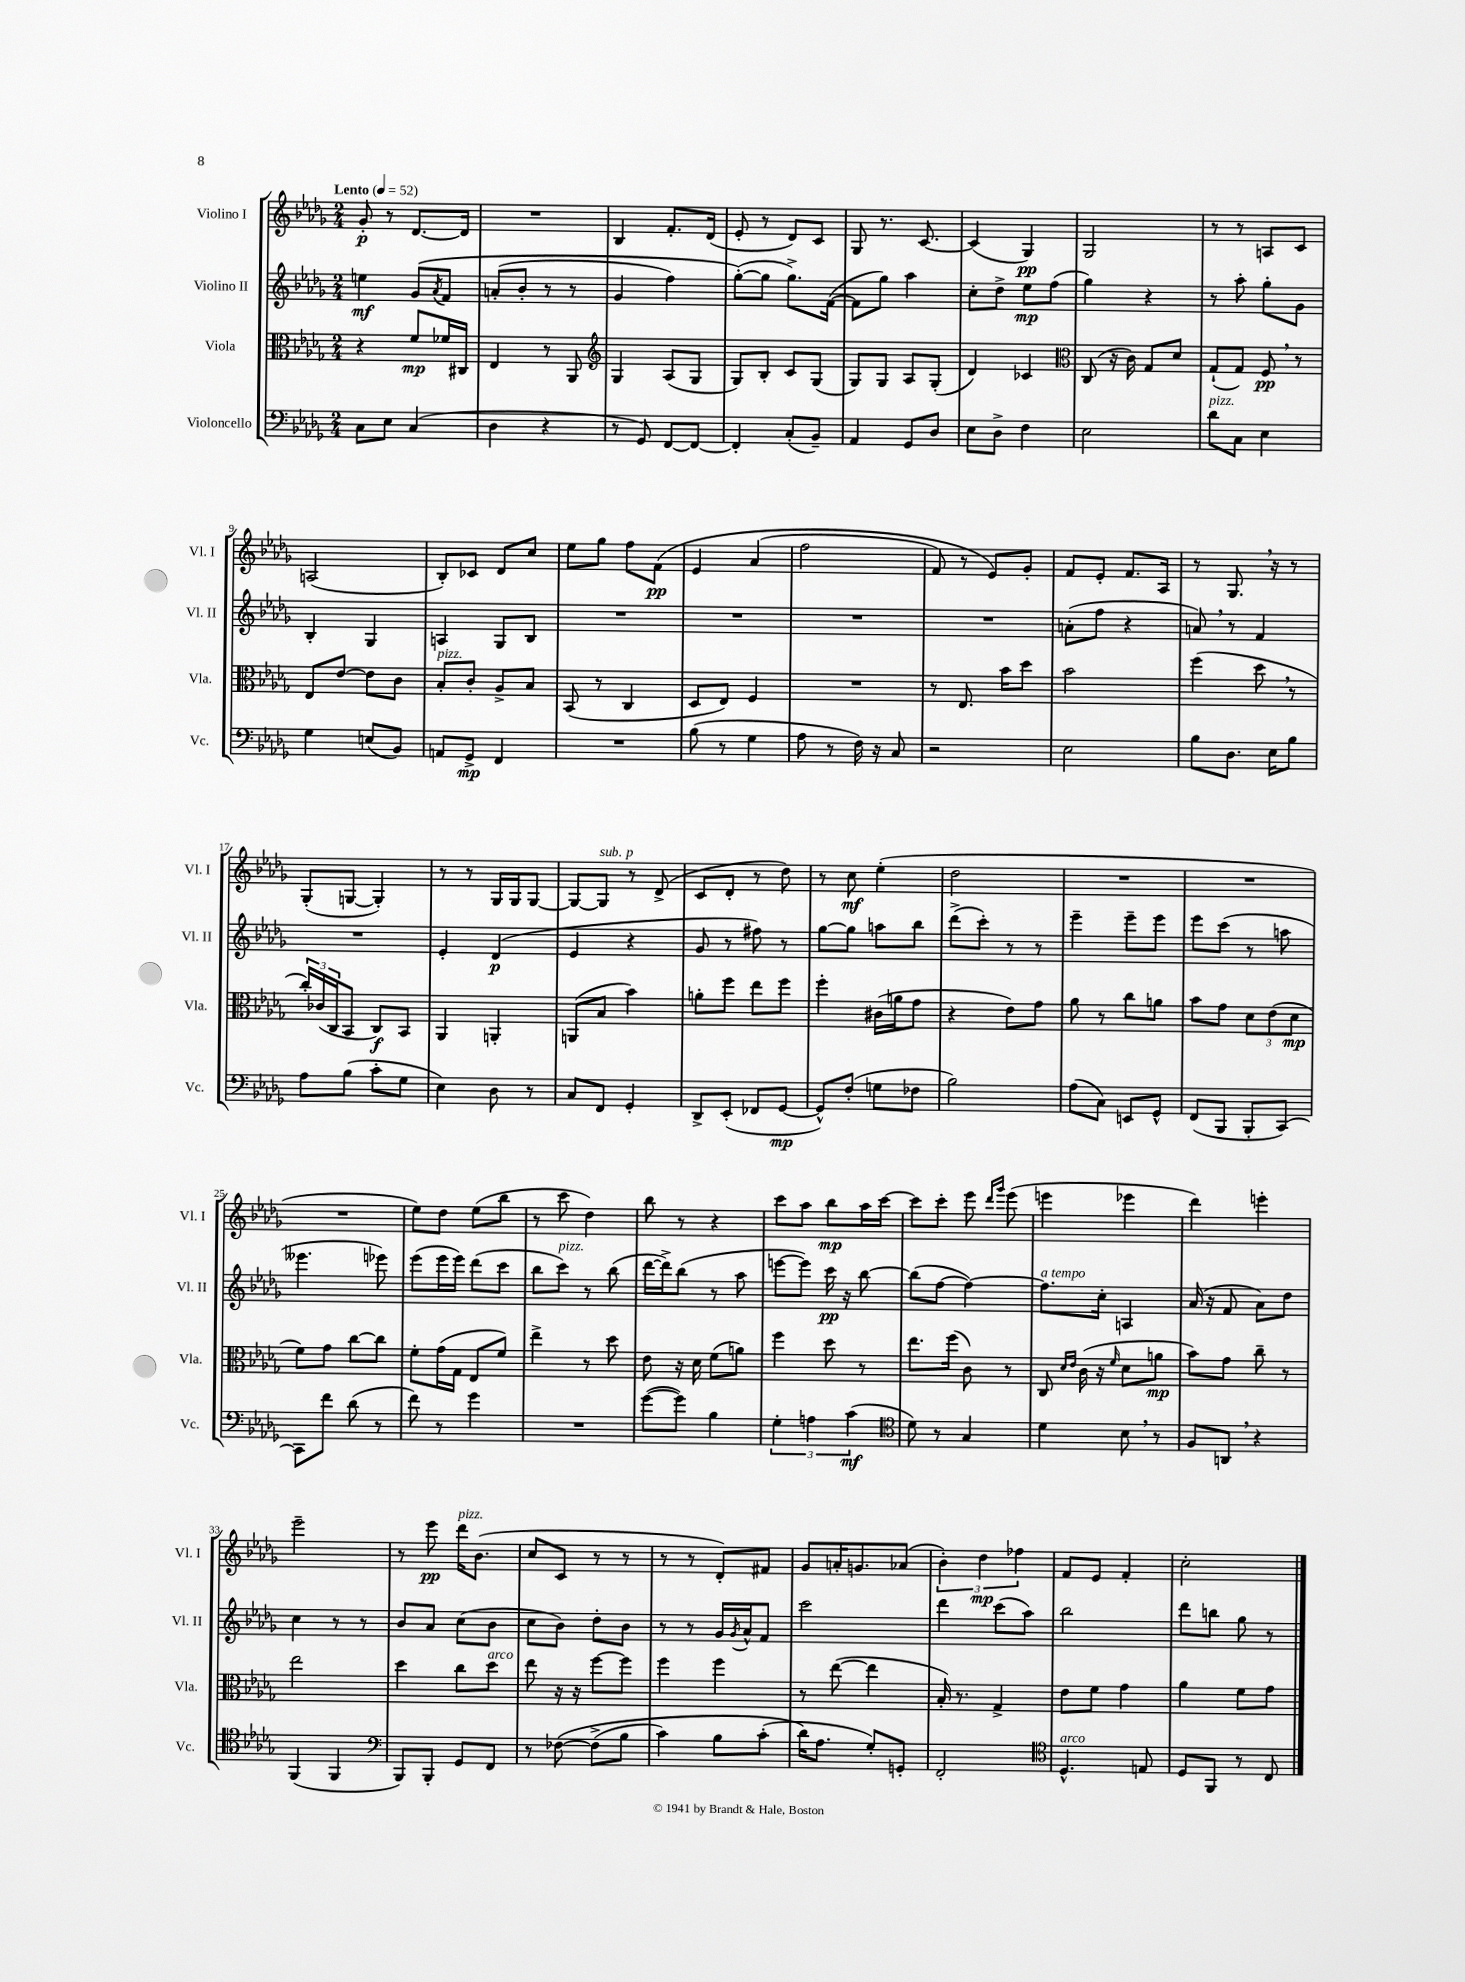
<<
\new StaffGroup <<
\new Staff = "s0" \with { instrumentName = "Violino I" shortInstrumentName = "Vl. I" } {
    \clef treble \key des \major \numericTimeSignature \time 2/4 \tempo "Lento" 4 = 52
    ges'8-.\p r8 des'8.~ des'16 |
    R2 |
    bes4 f'8.-. des'16( |
    ees'8-. r8 des'8) c'8 |
    ges8 r8. c'8.~ |
    c'4( ges4\pp) |
    ges2 |
    r8 r8 a8 c'8 |
    a2( |
    bes8-.) ces'8 des'8 c''8 |
    ees''8 ges''8 f''8 f'8\pp\( |
    ees'4 aes'4( |
    f''2 |
    f'8) r8 ees'8\) ges'8-. |
    f'8 ees'8-. f'8. aes16 |
    r8 ges8. \breathe r16 r8 |
    ges8-.( g8~ g4-.) |
    r8 r8 ges16 ges16 ges8~ |
    ges8~ ges8^\markup { \italic "sub. p" } r8 des'8->( |
    c'8 des'8-. r8 des''8) |
    r8 c''8\mf ees''4-.( |
    des''2 |
    R2 |
    R2 |
    R2 |
    ees''8) des''8 ees''8( bes''8 |
    r8 c'''8 des''4) |
    bes''8 r8 r4 |
    c'''8 aes''8 bes''8\mp aes''16 c'''16~ |
    c'''8 c'''8-. ees'''8 \grace { des'''16 ges'''16 } ees'''8( |
    e'''4 ees'''4 |
    des'''4) e'''4-. |
    ees'''2-- |
    r8 ees'''8\pp des'''16^\markup { \italic "pizz." } bes'8.( |
    c''8 c'8 r8 r8 |
    r8 r8 des'8-.) fis'8 |
    ges'8 a'16-. g'8. aes'8( |
    \tuplet 3/2 { bes'4-.) des''4\mp fes''4 } |
    f'8 ees'8 f'4-. |
    c''2-. \bar "|." |
}
\new Staff = "s1" \with { instrumentName = "Violino II" shortInstrumentName = "Vl. II" } {
    \clef treble \key des \major \numericTimeSignature \time 2/4
    e''4\mf ges'8\( \acciaccatura { aes'8 } f'8 |
    a'8-.( bes'8-. r8 r8 |
    ges'4 f''4) |
    ges''8~-.(\) ges''8 ges''8.->) f'16~( |
    f'8 ges''8) aes''4 |
    c''8-. des''8-> ees''8\mp f''8( |
    ges''4) r4 |
    r8 aes''8-. ges''8-. ges'8 |
    bes4-. ges4 |
    a4 ges8 bes8 |
    R2 |
    R2 |
    R2 |
    R2 |
    a'8-.( f''8 r4 |
    a'8) \breathe r8 f'4 |
    R2 |
    ees'4-. des'4\p( |
    ees'4 r4 |
    ges'8 r8 fis''8) r8 |
    ges''8~ ges''8 a''8 bes''8 |
    des'''8->( c'''8-.) r8 r8 |
    ees'''4-- ees'''8-- ees'''8 |
    ees'''8 c'''8( r8 a''8 |
    eeses'''4. ees'''8) |
    ees'''8( ees'''16 ees'''16) des'''8( c'''8 |
    bes''8 c'''8^\markup { \italic "pizz." }) r8 bes''8( |
    des'''16~ des'''16->) bes''8( r8 aes''8 |
    e'''8~ e'''8) c'''16\pp r16 bes''8~ |
    bes''8( f''8~ f''4~) |
    f''8.^\markup { \italic "a tempo" } c''16-. a4 |
    aes'16( r16 f'8 aes'8) des''8 |
    c''4 r8 r8 |
    bes'8 aes'8 c''8( bes'8 |
    c''8 bes'8) des''8-. bes'8 |
    r8 r8 ges'16 \acciaccatura { ges'8 } aes'16-^ f'8 |
    c'''2 |
    des'''4 c'''8( aes''8) |
    bes''2 |
    des'''8 b''8 ges''8 r8 \bar "|." |
}
\new Staff = "s2" \with { instrumentName = "Viola" shortInstrumentName = "Vla." } {
    \clef alto \key des \major \numericTimeSignature \time 2/4
    r4 f'8\mp fes'16 cis16 |
    ees4 r8 aes,8 |
    \clef treble ges4 aes8( ges8 |
    ges8) bes8-. c'8 ges8( |
    ges8) ges8 aes8 ges8-.( |
    des'4) ces'4 |
    \clef alto c8( r16 c'16) ges8 des'8 |
    ges8-!( ges8) f8\pp \breathe r8 |
    ees8 ees'8~ ees'8 c'8 |
    bes8-.^\markup { \italic "pizz." } c'8-. aes8-> bes8 |
    bes,8( r8 c4 |
    des8 ees8) f4 |
    R2 |
    r8 ees8. bes'16 des''8 |
    bes'2 |
    f''4( des''8 \breathe r8 |
    \tuplet 3/2 { c''16-.) ces'16( c16 } bes,8 c8\f) bes,8 |
    aes,4 a,4-. |
    a,8( bes8 bes'4) |
    a'8-. f''8 ees''8 f''8 |
    f''4-. cis'16( a'16 ges'8 |
    r4 ees'8) ges'8 |
    aes'8 r8 c''8 a'8 |
    bes'8 ges'8 \tuplet 3/2 { des'8 ees'8( des'8\mp } |
    f'8) ges'8 c''8~ c''8 |
    f'8-. ges'16( ges16 ees8 f'8) |
    ees''4-> r8 des''8 |
    ees'8 r16 des'16 f'8( a'8) |
    f''4 des''8 r8 |
    ees''8. f''16( c'8) r8 |
    c8 \grace { des'16 ees'16 } c'16( r16 \grace { f'16 } des'8 a'8\mp |
    bes'8) ges'8 c''8-- r8 |
    ees''2 |
    des''4 c''8 des''8^\markup { \italic "arco" } |
    ees''8 r16 r16 f''8~ f''8 |
    f''4 f''4 |
    r8 ees''8~( ees''4 |
    bes16-.) r8. ges4-> |
    ees'8 f'8 ges'4 |
    aes'4 f'8 ges'8 \bar "|." |
}
\new Staff = "s3" \with { instrumentName = "Violoncello" shortInstrumentName = "Vc." } {
    \clef bass \key des \major \numericTimeSignature \time 2/4
    c8 ees8 c4( |
    des4 r4 |
    r8 ges,8) f,8~ f,8~ |
    f,4-. c8-.( bes,8--) |
    aes,4 ges,8 des8 |
    ees8 des8-> f4 |
    ees2 |
    des'8^\markup { \italic "pizz." } c8 ees4 |
    ges4 e8( bes,8) |
    a,8 ges,8->\mp f,4 |
    R2 |
    bes8( r8 ges4 |
    aes8 r8 f16) r16 c8 |
    r2 |
    ees2 |
    bes8 des8. ees16 bes8 |
    aes8 bes8( c'8-. ges8 |
    ees4) des8 r8 |
    c8 f,8 ges,4-. |
    des,8-> ees,8-.( fes,8 ges,8~\mp |
    ges,8-^) f8-.( g8 fes8 |
    bes2) |
    aes8( c8) e,8 ges,8-^ |
    f,8( bes,,8 bes,,8-. c,8~) |
    c,8 f'8 des'8( r8 |
    f'8) r8 ges'4 |
    R2 |
    ges'8~( ges'8) bes4 |
    \tuplet 3/2 { ges4-. a4 c'4\mf( } |
    \clef tenor des'8) r8 ges4 |
    des'4 bes8 \breathe r8 |
    f8 a,8 \breathe r4 |
    f,4( f,4 |
    \clef bass bes,,8) bes,,8-. ges,8 f,8 |
    r8 fes8~\( fes8->( bes8 |
    c'4) bes8 c'8-.( |
    des'16\) aes8. ges8-.) g,8-. |
    f,2-. |
    \clef tenor des4.-^^\markup { \italic "arco" } e8 |
    des8 f,8 r8 c8 \bar "|." |
}
>>
>>
